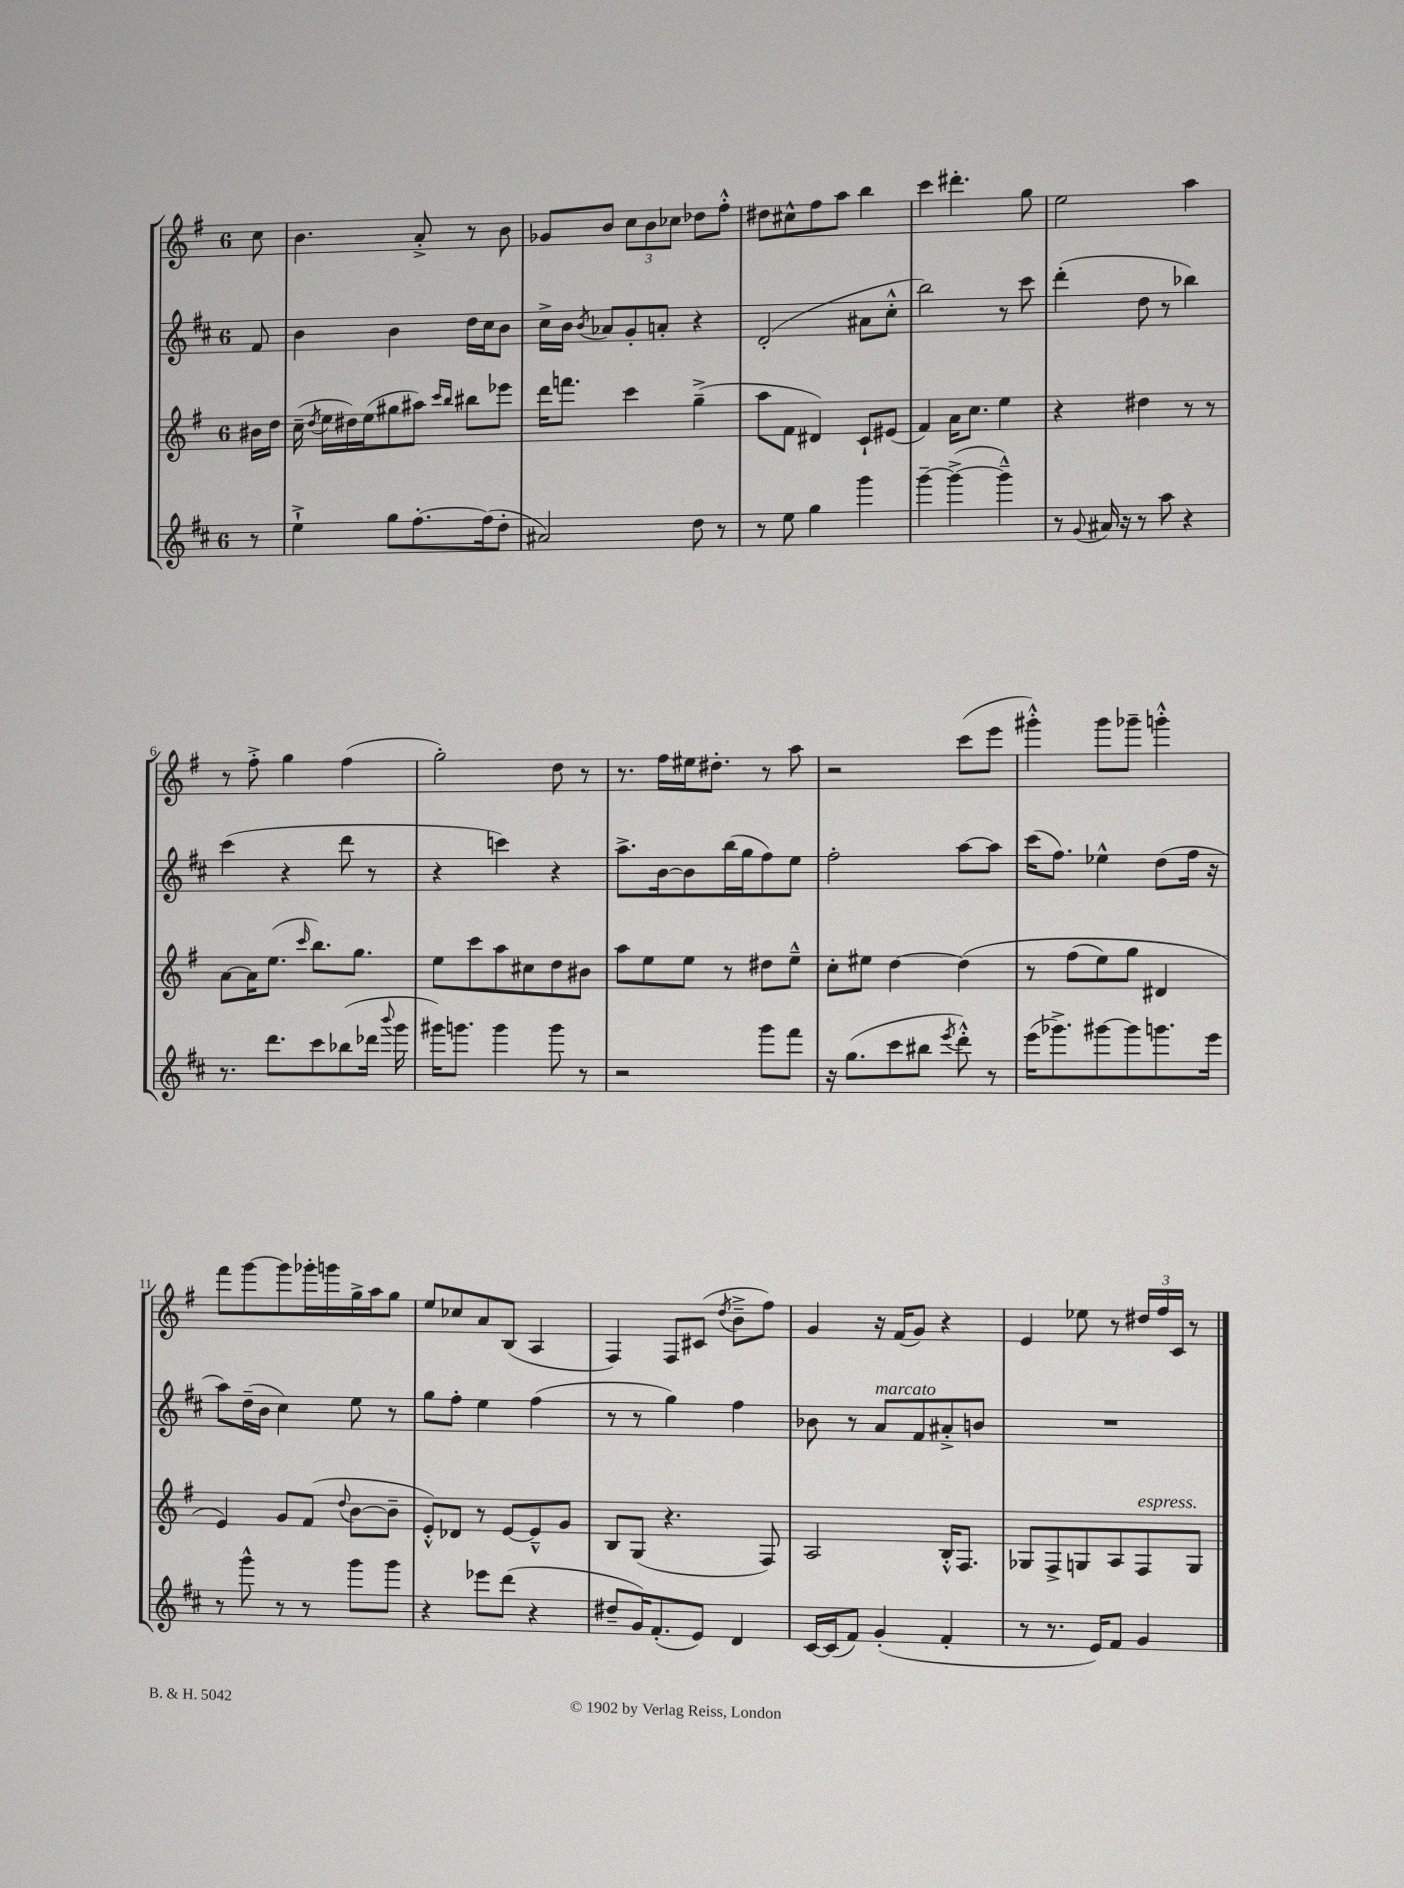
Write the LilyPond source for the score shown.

<<
\new StaffGroup <<
\new Staff = "s0" {
    \clef treble \key g \major \once \override Staff.TimeSignature.style = #'single-digit \time 6/8 \partial 8
    \autoBeamOff c''8 |
    b'4. a'8-.-> r8 b'8 |
    ges'8[ b'8] \tuplet 3/2 { c''8[ b'8 ces''8] } des''8[ fis''8]-.-^ |
    dis''8[ cis''8-^ fis''8 a''8] b''4 |
    c'''4 dis'''4.-. g''8 |
    e''2 a''4 |
    r8 fis''8-.-> g''4 fis''4( |
    g''2-.) d''8 r8 |
    r8. fis''16[ eis''16 dis''8.]-. r8 a''8 |
    r2 c'''8[( e'''8] |
    gis'''4-.-^) gis'''8[ ges'''8]-- g'''4-.-^ |
    fis'''8[ g'''8~ g'''8 ges'''16-. g'''16 g''16-> a''16 g''8] |
    e''8[ ces''8 a'8 b8]( a4 |
    fis4) fis8[ cis'8]( \acciaccatura { d''8 } b'8[---> fis''8]) |
    g'4 r16 fis'16[( g'8]) r4 |
    e'4 ees''8 r8 \tuplet 3/2 { dis''16[ fis''16 c'16] } r8 \bar "|." |
}
\new Staff = "s1" {
    \clef treble \key d \major \once \override Staff.TimeSignature.style = #'single-digit \time 6/8 \partial 8
    \autoBeamOff fis'8 |
    b'4 b'4 d''16[ cis''16 b'8] |
    cis''16[-> b'16] \acciaccatura { b'8 } aes'8[ g'8-. a'8]-. r4 |
    d'2-.( ais'8[ cis''8]-.-^ |
    b''2) r8 cis'''8 |
    d'''4-.( d''8 r8 bes''4) |
    cis'''4( r4 d'''8 r8 |
    r4 c'''4) r4 |
    a''8.[-> b'16~ b'8 b''16( g''16 fis''8) e''8] |
    fis''2-. a''8[~ a''8] |
    cis'''16[( fis''8.]) ees''4-^ d''8[( fis''16] r16 |
    a''8[) d''16--( b'16] cis''4) e''8 r8 |
    g''8[ fis''8]-. e''4 fis''4( |
    r8 r8 g''4) fis''4 |
    bes'8 r8 a'8[^\markup { \italic "marcato" } fis'8 ais'8-.-> b'8] |
    R2. \bar "|." |
}
\new Staff = "s2" {
    \clef treble \key g \major \once \override Staff.TimeSignature.style = #'single-digit \time 6/8 \partial 8
    \autoBeamOff bis'16[ d''16] |
    c''16--( \acciaccatura { d''8 } e''16[ dis''16) e''16( gis''8 ais''8]) \grace { c'''16[ b''16] } bis''8[ ees'''8] |
    d'''16[ f'''8.] c'''4 g''4--->( |
    a''8[ fis'8] dis'4) c'8[-! eis'8]( |
    fis'4) a'16[ c''8.] e''4 |
    r4 dis''4 r8 r8 |
    a'8[~ a'16 e''8.]( \grace { c'''16 } b''8.[) g''8.] |
    e''8[ c'''8 a''8 cis''8 d''8 bis'8] |
    a''8[ e''8 e''8] r8 dis''8[ e''8]---^ |
    c''8[-. eis''8] d''4~ d''4\( |
    r8 fis''8[( e''8) g''8] dis'4 |
    e'4\) g'8[ fis'8]( \appoggiatura { d''8 } b'8[~ b'8]-- |
    e'8[-.-^) des'8] r8 e'8[~ e'8---^ g'8] |
    b8[ g8]( r4. fis8) |
    a2 b16[-.-^ fis8.] |
    ges8[ fis8-> g8 a8 fis8^\markup { \italic "espress." } g8] \bar "|." |
}
\new Staff = "s3" {
    \clef treble \key d \major \once \override Staff.TimeSignature.style = #'single-digit \time 6/8 \partial 8
    \autoBeamOff r8 |
    e''4-!-> g''8[ fis''8.~-. fis''16( d''8]-. |
    ais'2) d''8 r8 |
    r8 e''8 g''4 g'''4 |
    g'''4~-- g'''4~->( g'''4---^) |
    r8 \appoggiatura { g'8 } ais'16 r16 r8 a''8 r4 |
    r8. d'''8.[ cis'''8 bes''8( des'''16] \appoggiatura { b'''8 } g'''16 |
    gis'''16[) g'''8.] g'''4 g'''8 r8 |
    r2 g'''8[ fis'''8] |
    r16 g''8.[( cis'''8 bis''8] \acciaccatura { e'''8 } d'''8-.-^) r8 |
    e'''16[( ges'''8.->) gis'''8~ gis'''8 g'''8. e'''16] |
    r8 g'''8-^ r8 r8 g'''8[ g'''8] |
    r4 ees'''8[ d'''8]( r4 |
    dis''8[-- g'16) fis'8.-.( e'8]) d'4 |
    cis'16[~ cis'16( fis'8]) g'4-.( fis'4-. |
    r8 r8. e'16[) fis'8] g'4 \bar "|." |
}
>>
>>
